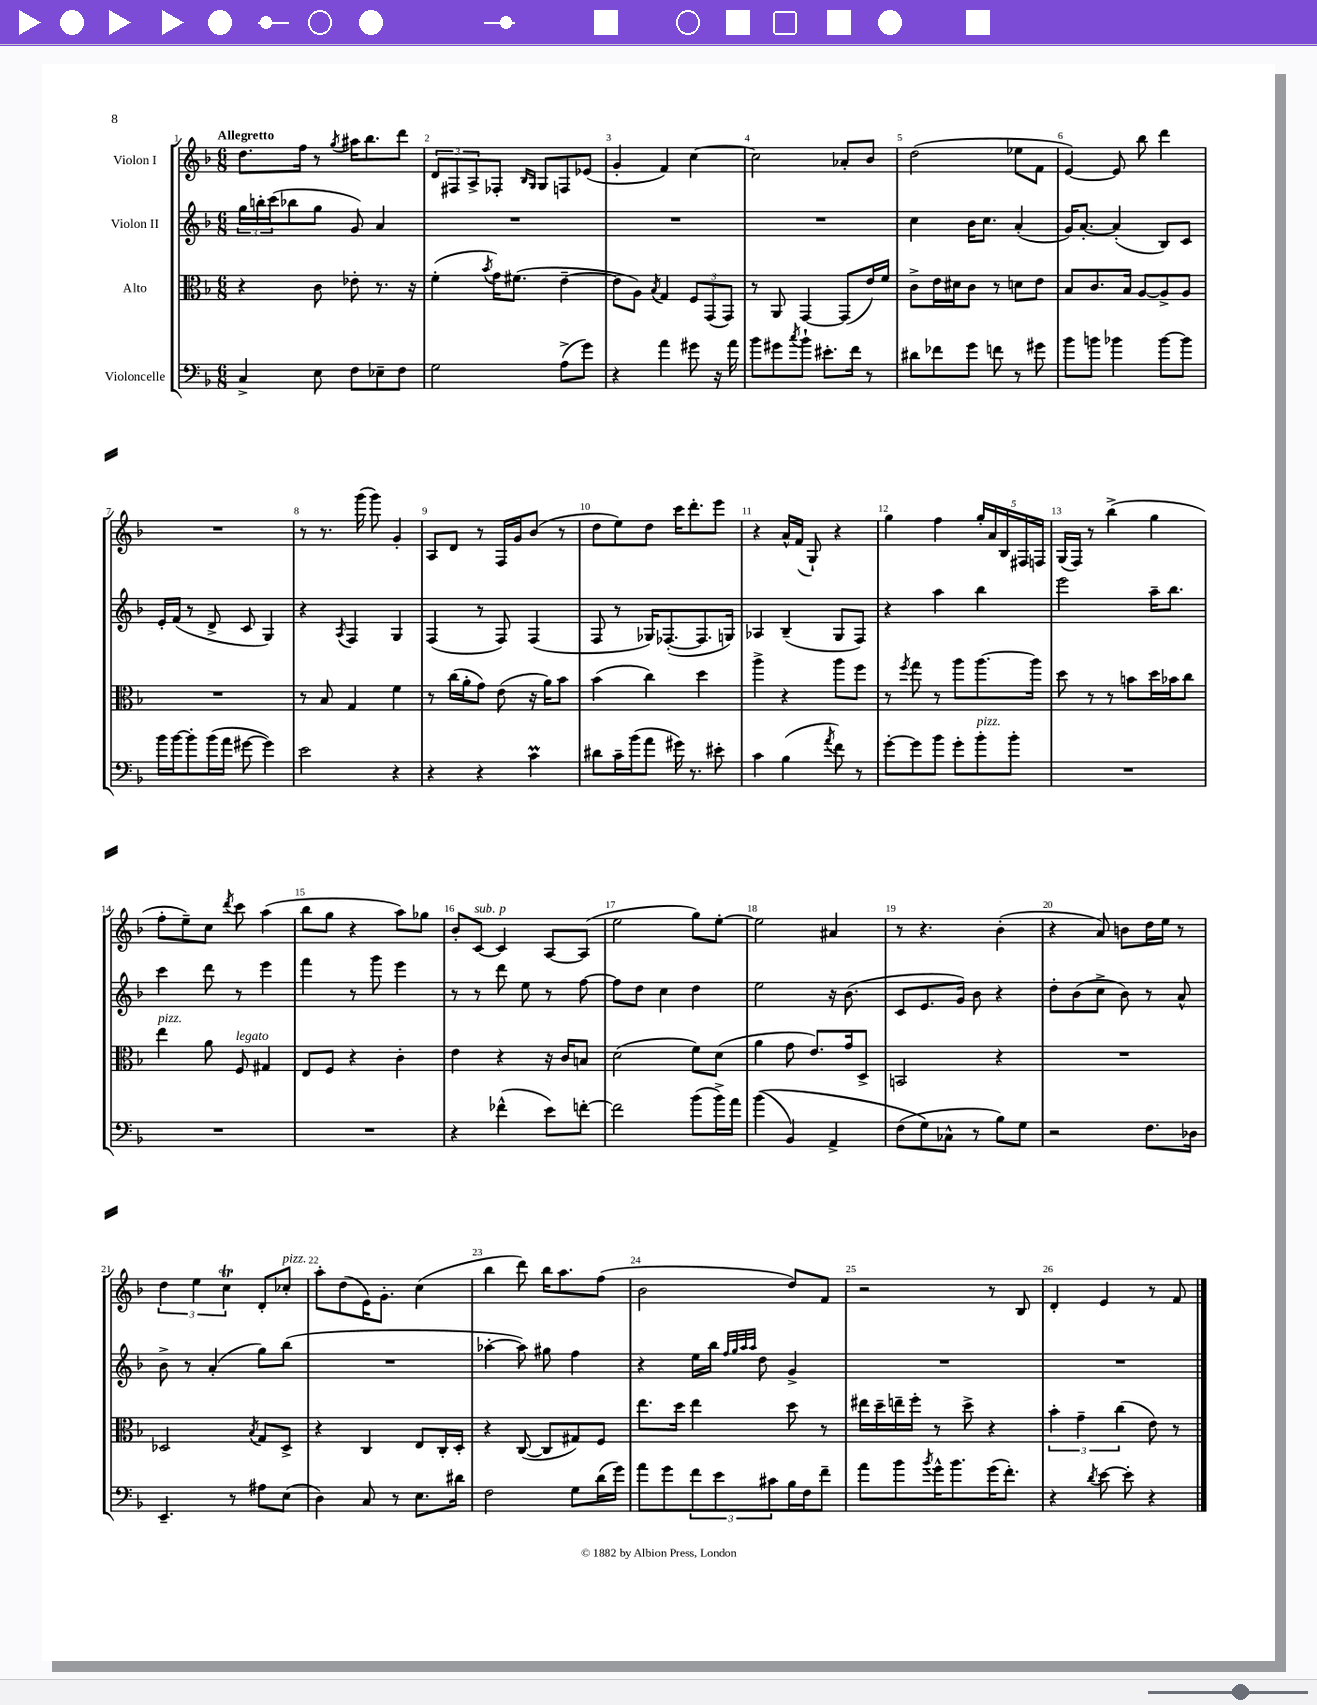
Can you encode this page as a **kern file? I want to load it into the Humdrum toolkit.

**kern	**kern	**kern	**kern
*part4	*part3	*part2	*part1
*staff4	*staff3	*staff2	*staff1
*I"Violoncelle	*I"Alto	*I"Violon II	*I"Violon I
*clefF4	*clefC3	*clefG2	*clefG2
*k[b-]	*k[b-]	*k[b-]	*k[b-]
*M6/8	*M6/8	*M6/8	*M6/8
=1	=1	=1	=1
!	!	!	!LO:TX:a:B:t=Allegretto
4C^/	4r	24gg\LL	8.dd\L
.	.	24bbn'\	.
.	.	(24ccc\J	.
.	.	8bb-X\	.
.	.	.	16ff\Jk
8E\	8c\	8gg\J	8r
.	.	.	8qgg/
8F\L	8e-X'\	8g/)	16aa#X\KL
.	.	.	8.bb-\
8E-X~\	8.r	4a/	.
8F\J	.	.	8ddd\J
.	16r	.	.
=2	=2	=2	=2
2G\	(4f'\	2.r	12d/L
.	.	.	12F#X/
.	.	.	12A^/
.	8qb-/	.	.
.	16g\KL)	.	8F-X'/J
.	(8.f#X\J	.	.
.	.	.	16qqB-/LL
.	.	.	16qqG/JJ
.	.	.	8G/L
(8A^\L	[4e~\	.	8Fn/
8g\J)	.	.	(8e-X/J
=3	=3	=3	=3
4r	8e\L]	2.r	4g'/
.	8A\J)	.	.
.	8qB-/	.	.
4a\	4G/	.	4f/)
8g#X\	12F/L	.	[4cc\
.	(12GG/	.	.
16r	.	.	.
.	12GG/J)	.	.
16a\	.	.	.
=4	=4	=4	=4
8b-\L	8r	2.r	2cc\]
8g#X\	8AA/	.	.
8qcc/	.	.	.
8b-`\J	[4GG/	.	.
8.e#X'\L	.	.	.
.	(8GG/L]	.	8a-X'/L
16f\Jk	.	.	.
8r	16e/L)	.	8b-/J
.	16f/JJ	.	.
=5	=5	=5	=5
8d#X\L	8c^\L	4cc\	(2dd\
8f-X\	16e\L	.	.
.	16d#X\J	.	.
8g\J	8c\J	16b-\KL	.
.	.	8.cc\J	.
8fn\	8r	.	.
8r	8dn\L	(4a'/	8ee-X\L
8g#X\	8e\J	.	8f\J
=6	=6	=6	=6
8b-\L	8B-/L	16g/KL)	[4e/)
.	.	[8.a'/J	.
8bn\J	8.c/	.	.
4b-X\	.	(4a'/]	8e/]
.	16B-/Jk	.	.
.	[8A/L	.	8bb-\
[8b-\L	8A^/]	8B-/L)	4ddd\
8b-\J]	8A/J	8c/J	.
!!LO:LB:g=z
=7	=7	=7	=7
16b-\LL	2.r	16e'/LL	2.r
[16b-\J	.	(16f/JJ	.
8b-'\]	.	8r	.
(16b-\L	.	8d^/	.
16a\JJ	.	.	.
[8g#X\	.	8c/	.
4g#\])	.	4G/)	.
=8	=8	=8	=8
2e\	8r	4r	8r
.	8B-/	.	8.r
.	.	8qA/	.
.	4G/	4F/	.
.	.	.	(16ggg\
.	.	.	8ggg\)
4r	4f\	4G/	4g'/
=9	=9	=9	=9
4r	8r	(4F/	8A/L
.	(16cc\LL	.	8d/J
.	16a'\J	.	.
4r	8g\J)	8r	8r
.	(8e\	8F/)	16F/LL
.	.	.	16g/J
4cM\	16r	(4F/	(8b-/J
.	16a\KL)	.	.
.	8b-\J	.	8r
=10	=10	=10	=10
8d#X\L	(4b-\	8F/	8dd\L
16c~\L	.	8r	8ee\)
(16b-\J	.	.	.
8a\J	4cc\)	16G-X/KL)	8dd\J
.	.	([8.F-X'/	.
16g#X\)	.	.	16ccc\KL
8.r	.	.	8.ddd'\
.	4dd\	8.F-/]	.
8e#X'\	.	.	8eee\J
.	.	16Gn/Jk)	.
=11	=11	=11	=11
4c\	4aa^\	4A-X/	4r
(4B-\	4r	(4B-~/	16a^^/LL
.	.	.	(16f/JJ
.	.	.	8G`/)
8qa/	.	.	.
8f\)	8aa\L	8G/L	4r
8r	8ff\J	8F/J)	.
=12	=12	=12	=12
[8g'\L	8r	4r	4gg\
.	8qff/	.	.
8g\]	8gg\	.	.
8b-\J	8r	4aa\	4ff\
8g'\L	8aa\L	.	.
!LO:TX:a:i:t=pizz.	!	!	!
8b-'\	[8.aa\	4bb-\	20gg'/LL
.	.	.	20a/
.	.	.	20B-/
8b-'\J	.	.	.
.	.	.	20F#X/
.	16aa\Jk]	.	.
.	.	.	20Fn/JJ
=13	=13	=13	=13
2.r	8dd\	2eee\	(16G/LL
.	.	.	16F/JJ)
.	8r	.	8r
.	8r	.	(4bb-^\
.	8bn\L	.	.
.	16dd\L	16aa~\KL	4gg\
.	16b-X\J	8.bb-\J	.
.	8cc\J	.	.
!!LO:LB:g=z
=14	=14	=14	=14
!	!LO:TX:a:i:t=pizz.	!	!
2.r	4ee\	4ccc\	8ff'\L
.	.	.	8ee~\)
.	8a\	8ddd\	8cc\J
.	.	.	8qddd/
!	!LO:TX:a:i:t=legato	!	!
.	8F/	8r	8ccc\
.	4G#X/	4eee\	(4aa\
=15	=15	=15	=15
2.r	8E/L	4fff\	8bb-\L
.	8F/J	.	8gg\J
.	4r	8r	4r
.	.	8ggg\	.
.	4c'\	4eee\	8aa\L)
.	.	.	8gg-X\J
=16	=16	=16	=16
4r	4e\	8r	8b-'/L
!	!	!	!LO:TX:a:i:t=sub. p
.	.	8r	[8c/J
(4f-X^^\	4r	8ddd\	4c/]
.	.	8ee\	.
8e\L)	16r	8r	[8A/L
.	16c/KL	.	.
[8fn'\J	8Bn/J	[8ff\	(8A/J]
=17	=17	=17	=17
2f\]	(2d\	8ff\L]	2ee\
.	.	8dd\J	.
.	.	4cc\	.
(8b-\L	8f\L)	4dd\	8gg\L)
16b-^\L)	(8d\J	.	[8ee'\J
16a\JJ	.	.	.
=18	=18	=18	=18
((4b-\	4a\	2ee\	2ee\]
4BB-/)	8g\	.	.
.	8.e/L)	.	.
4AA^/	.	16r	4a#X/
.	16g/k	(8.b-\	.
.	8D^/J	.	.
=19	=19	=19	=19
(8F\L	2BBn/	8c/L	8r
8G\)	.	8.e/	4.r
8C-X^^\J	.	.	.
.	.	16g/Jk)	.
8r	.	8b-\	.
8B-\L)	4r	4r	(4b-'\
8G\J	.	.	.
=20	=20	=20	=20
2r	2.r	8dd'\L	4r
.	.	(8b-\	.
.	.	8cc^\J	8a/)
.	.	8b-\)	8bn\L
8.F\L	.	8r	16dd\L
.	.	.	16ee\JJ
.	.	8a^^/	8r
16D-X\Jk	.	.	.
!!LO:LB:g=z
=21	=21	=21	=21
4.EE~/	2D-X/	8b-^\	6dd\
.	.	8r	.
.	.	.	6ee\
.	.	(4a'/	.
.	.	.	6ccT\
8r	.	.	.
.	8qB-/	.	.
8A#X\L	8G/L	8gg\L)	8d'/L
!	!	!	!LO:TX:a:i:t=pizz.
(8E\J	8D-^/J	(8bb-\J	8cc-X'/J
=22	=22	=22	=22
4D\)	4r	2.r	8aa'\L
.	.	.	(8dd\
8C/	4C/	.	16e\K)
.	.	.	8.g'\J
8r	.	.	.
8.E\L	8E/L	.	(4cc\
.	16C'/L	.	.
16d#X\Jk	16D'/JJ	.	.
=23	=23	=23	=23
2F\	4r	[4aa-X'\	4bb-\
.	([8C/	8aa-\])	8ddd\)
.	8C/L]	8gg#X\	16bb-\KL
.	.	.	8.aa\
8G\L	8G#X/)	4ff\	.
(16d\L	8F/J	.	(8ff\J
16g\JJ)	.	.	.
=24	=24	=24	=24
8a\L	8.ee\L	4r	2b-\
8g\	.	.	.
.	16dd\Jk	.	.
12f\	4ee\	16ee\LL	.
.	.	16bb-\JJ	.
12e\	.	.	.
.	.	32qqff/LLL	.
.	.	32qqgg/	.
.	.	32qqaa/	.
.	.	32qqaa/JJJ	.
.	.	8dd\	.
12c#X\	.	.	.
16B-\L	8dd\	4g^/	8dd/L)
16F\J	.	.	.
8f~\J	8r	.	8f/J
=25	=25	=25	=25
8a\L	16ee#X\LL	2.r	2r
.	16dd~\	.	.
8b-\	16een~\	.	.
.	16ff'\JJ	.	.
8qb-/	.	.	.
16g^^\K	8r	.	.
8.b-\	.	.	.
.	8dd^\	.	.
(16g\K	4r	.	8r
8.f'\J)	.	.	.
.	.	.	8B-/
=26	=26	=26	=26
4r	6b-'\	2.r	4d'/
.	6g~\	.	.
8qd/	.	.	.
[8e\	.	.	4e/
.	(6cc\	.	.
8e'\]	.	.	.
4r	8e\)	.	8r
.	8r	.	8f/
==	==	==	==
*-	*-	*-	*-
